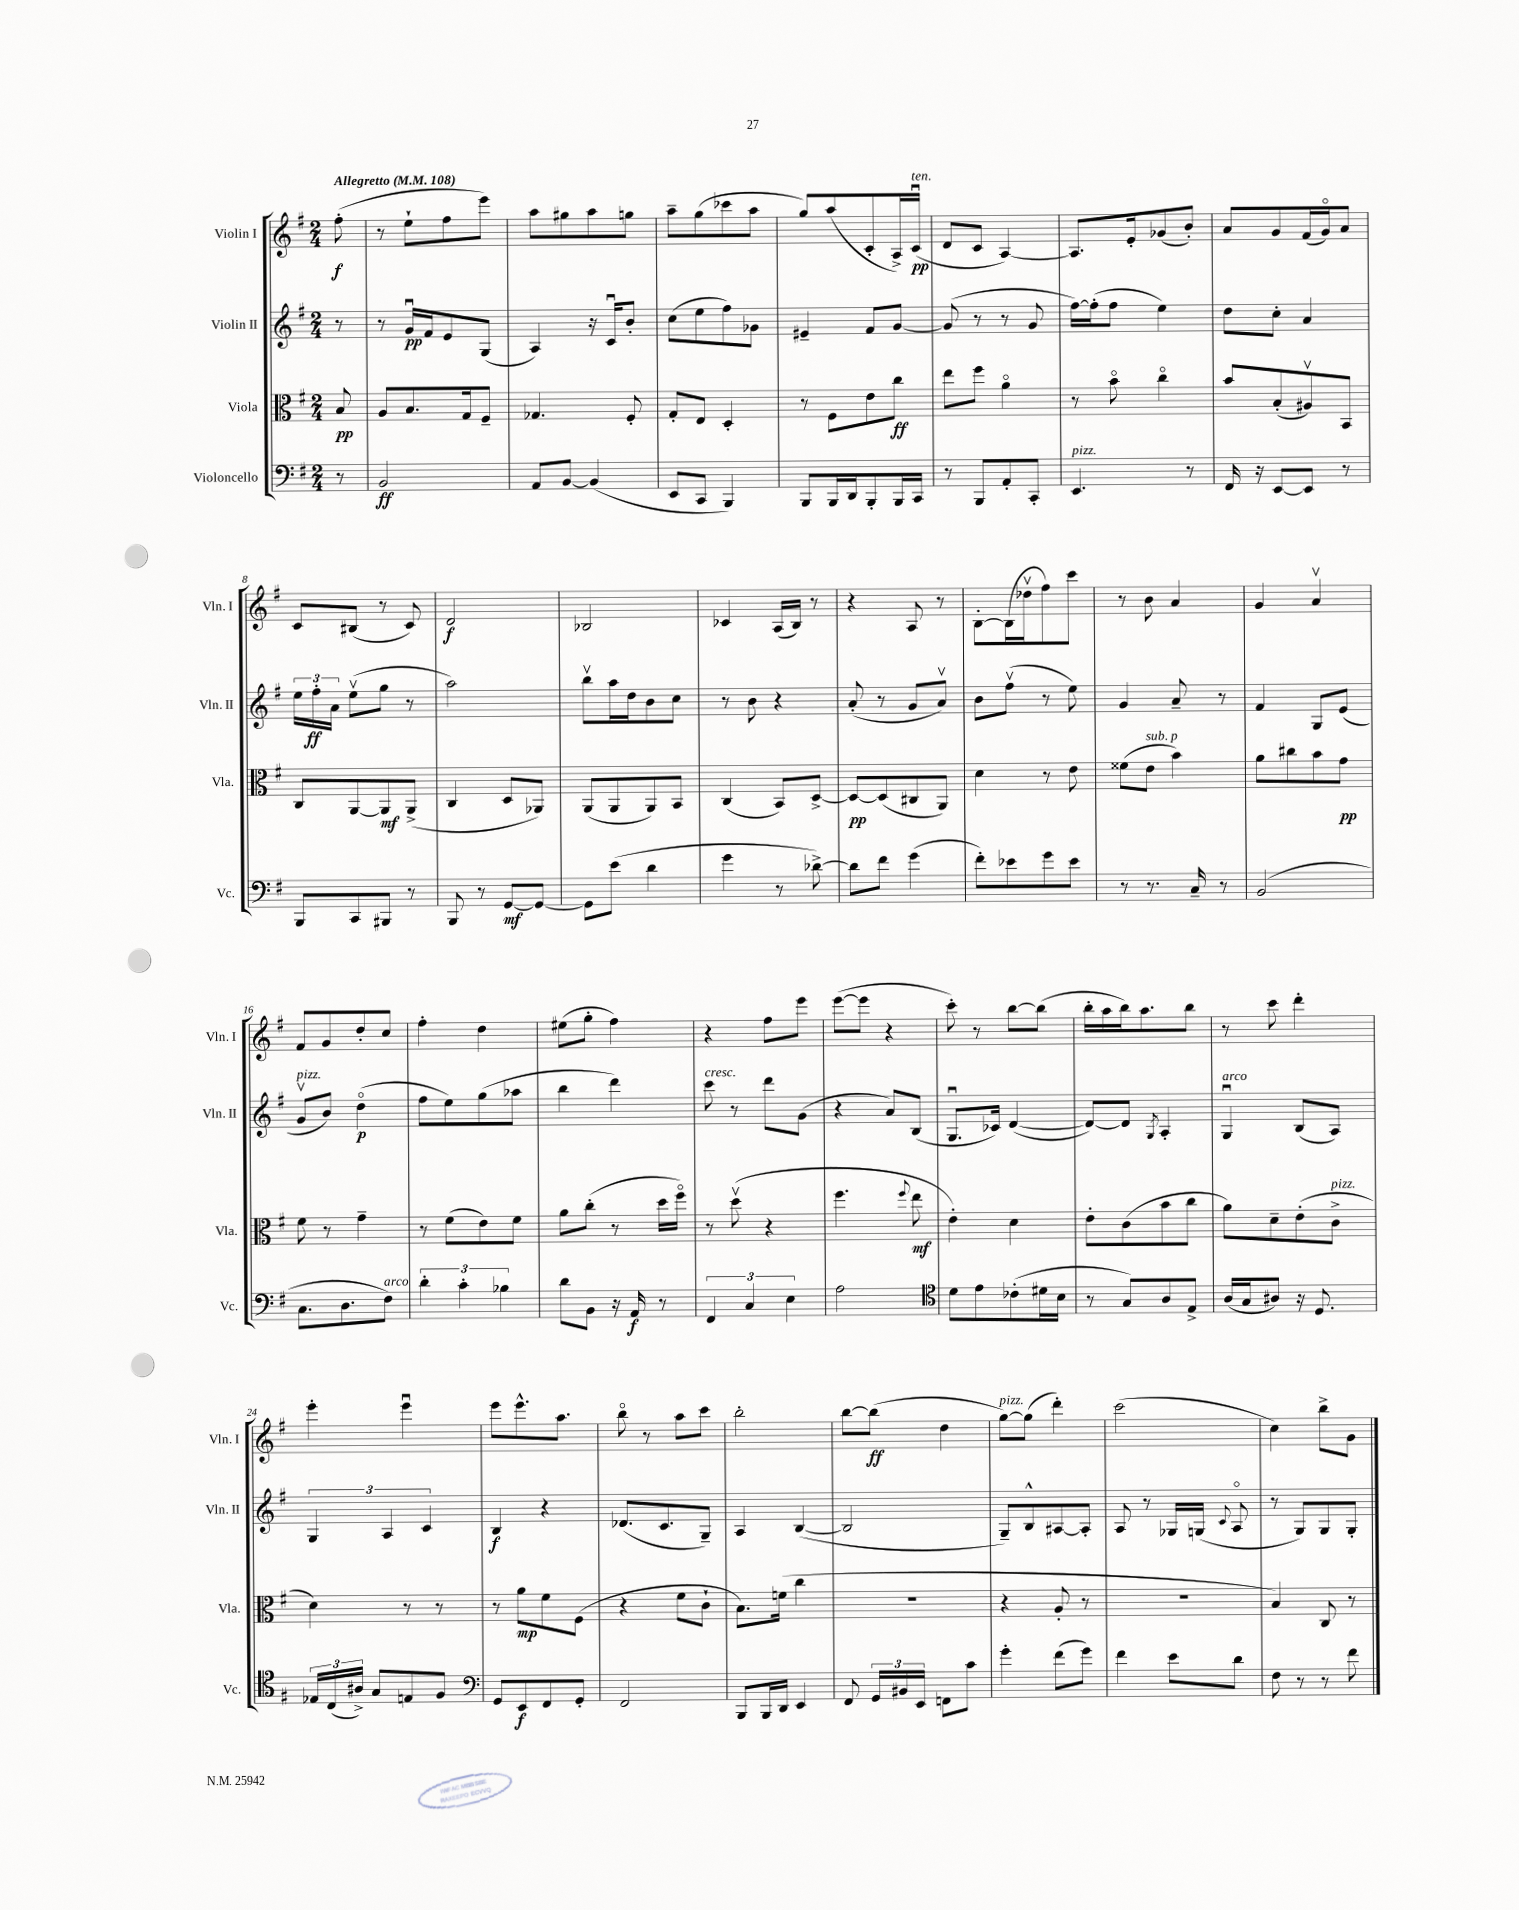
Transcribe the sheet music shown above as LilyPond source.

<<
\new StaffGroup <<
\new Staff = "s0" \with { instrumentName = "Violin I" shortInstrumentName = "Vln. I" } {
    \clef treble \key g \major \numericTimeSignature \time 2/4 \partial 8 \tempo "Allegretto" 4 = 108
    \autoBeamOff fis''8-.\f( |
    r8 e''8[-! fis''8 e'''8]) |
    a''8[ gis''8 a''8 g''8] |
    a''8[-- g''8( ces'''8 a''8] |
    g''8[) a''8( c'8-. a16->) c'16]\downbow\pp^\markup { \italic "ten." }( |
    d'8[ c'8] a4~) |
    a8.[ e'16-. ges'8( b'8]-.) |
    a'8[ g'8 fis'16( g'16\flageolet) a'8] |
    c'8[ bis8]( r8 c'8) |
    d'2\f |
    bes2 |
    ces'4 a16[( b16]) r8 |
    r4 a8 r8 |
    b8[~-. b16( des''16\upbow fis''8) c'''8] |
    r8 b'8 a'4 |
    g'4 a'4\upbow |
    fis'8[ g'8 d''8-. c''8] |
    fis''4-. d''4 |
    eis''8[( g''8]-. fis''4) |
    r4 fis''8[ e'''8] |
    e'''8[~( e'''8] r4 |
    c'''8-.) r8 b''8[~ b''8]( |
    b''16[-. a''16 b''16) a''8. b''8] |
    r8 c'''8 d'''4-. |
    e'''4-. e'''4\downbow |
    e'''8[ e'''8.-^ a''8.] |
    b''8\flageolet r8 a''8[ c'''8] |
    b''2-. |
    b''8[~ b''8]\ff( d''4 |
    g''8[~^\markup { \italic "pizz." }) g''8]( d'''4-.) |
    c'''2( |
    c''4) b''8[-> g'8] \bar "|." |
}
\new Staff = "s1" \with { instrumentName = "Violin II" shortInstrumentName = "Vln. II" } {
    \clef treble \key g \major \numericTimeSignature \time 2/4 \partial 8
    \autoBeamOff r8 |
    r8 g'16[\downbow\pp fis'16 e'8 g8]( |
    a4) r16 c'16[\downbow b'8]-. |
    c''8[( e''8 fis''8) ges'8] |
    eis'4-- fis'8[ g'8]~ |
    g'8( r8 r8 g'8 |
    fis''16[~) fis''16-.( fis''8] e''4) |
    d''8[ c''8]-. a'4 |
    \tuplet 3/2 { e''16[ fis''16-.\ff a'16] } e''8[\upbow( g''8] r8 |
    a''2) |
    b''8[\upbow a''16 d''16 b'8 c''8] |
    r8 b'8 r4 |
    a'8-.( r8 g'8[ a'8]\upbow) |
    b'8[ fis''8]\upbow( r8 e''8) |
    g'4 a'8-- r8 |
    fis'4 g8[ e'8]( |
    g'8[\upbow^\markup { \italic "pizz." } b'8]) d''4\flageolet\p( |
    fis''8[ e''8) g''8( aes''8] |
    b''4 d'''4) |
    c'''8^\markup { \italic "cresc." } r8 d'''8[ g'8]( |
    r4 a'8[) b8]( |
    g8.[\downbow ces'16]) d'4~( |
    d'8[~) d'8] \acciaccatura { g8 } a4-. |
    g4\downbow^\markup { \italic "arco" } b8[( a8]) |
    \tuplet 3/2 { g4 a4 c'4 } |
    b4\f r4 |
    des'8.[( c'8. g8]--) |
    a4 b4~( |
    b2 |
    g8[--) b8-^ ais8~ ais8]-. |
    a8 r8 ges16[ g16]( \appoggiatura { c'8 } a8\flageolet |
    r8 g8[) g8 g8]-. \bar "|." |
}
\new Staff = "s2" \with { instrumentName = "Viola" shortInstrumentName = "Vla." } {
    \clef alto \key g \major \numericTimeSignature \time 2/4 \partial 8
    \autoBeamOff b8\pp |
    a8[ b8. g16 fis8]-- |
    ges4. fis8-. |
    g8[-. e8] d4-. |
    r8 fis8[ e'8 c''8]\ff |
    e''8[ fis''8] a'4\flageolet |
    r8 b'8\flageolet c''4\flageolet |
    b'8[ b8-.( ais8\upbow) b,8] |
    c8[ a,8~ a,8\mf a,8]->( |
    c4 d8[ aes,8]) |
    a,8[( a,8 a,8) b,8] |
    c4( b,8[) d8]~-> |
    d8[~\pp d8( cis8 a,8]) |
    d'4 r8 e'8 |
    fisis'8[( e'8]^\markup { \italic "sub. p" } b'4) |
    a'8[ cis''8 b'8 g'8]\pp |
    fis'8 r8 g'4-- |
    r8 fis'8[( e'8) fis'8] |
    a'8[ c''8]-.( r8 d''16[ fis''16]\flageolet) |
    r8 d''8\upbow( r4 |
    fis''4. \appoggiatura { fis''8 } e''8\mf |
    e'4-.) d'4 |
    e'8[-. c'8( b'8 c''8] |
    a'8[) d'8-- e'8-.( c'8]->^\markup { \italic "pizz." } |
    d'4) r8 r8 |
    r8 a'8[\mp fis'8 fis8]( |
    r4 fis'8[ c'8]-! |
    b8.[) f'16]( c''4 |
    r2 |
    r4 a8-. r8 |
    R2 |
    b4) c8 r8 \bar "|." |
}
\new Staff = "s3" \with { instrumentName = "Violoncello" shortInstrumentName = "Vc." } {
    \clef bass \key g \major \numericTimeSignature \time 2/4 \partial 8
    \autoBeamOff r8 |
    b,2\ff |
    a,8[ b,8]~ b,4( |
    e,8[ c,8] b,,4) |
    b,,8[ b,,16 d,16 b,,8-. b,,16 c,16] |
    r8 b,,8[ a,8-. c,8]-. |
    e,4.^\markup { \italic "pizz." } r8 |
    fis,16 r16 e,8[~ e,8] r8 |
    b,,8[ c,8 bis,,8] r8 |
    b,,8 r8 g,8[~\mf g,8]~ |
    g,8[ e'8]( d'4 |
    g'4 r8 des'8~->) |
    des'8[ fis'8] g'4( |
    fis'8[-.) ees'8 g'8 ees'8] |
    r8 r8. c16-- r8 |
    b,2( |
    c8.[ d8. fis8]^\markup { \italic "arco" }) |
    \tuplet 3/2 { d'4-. c'4-. bes4 } |
    d'8[ b,8] r16 a,16\f r8 |
    \tuplet 3/2 { fis,4 c4 e4 } |
    a2 |
    \clef tenor d'8[ e'8 ces'8-.( dis'16 b16] |
    r8 g8[) a8 e8]-> |
    a16[( g16 ais8]) r16 d8. |
    \tuplet 3/2 { ees16[ c16( ais16]->) } g8[ e8 fis8] |
    \clef bass g,8[ e,8\f fis,8 g,8]-. |
    fis,2 |
    b,,8[ b,,16 d,16] e,4 |
    fis,8 \tuplet 3/2 { g,16[ bis,16 e,16] } f,8[ c'8] |
    g'4-. fis'8[( g'8]) |
    fis'4 e'8[ d'8] |
    fis8 r8 r8 fis'8 \bar "|." |
}
>>
>>
